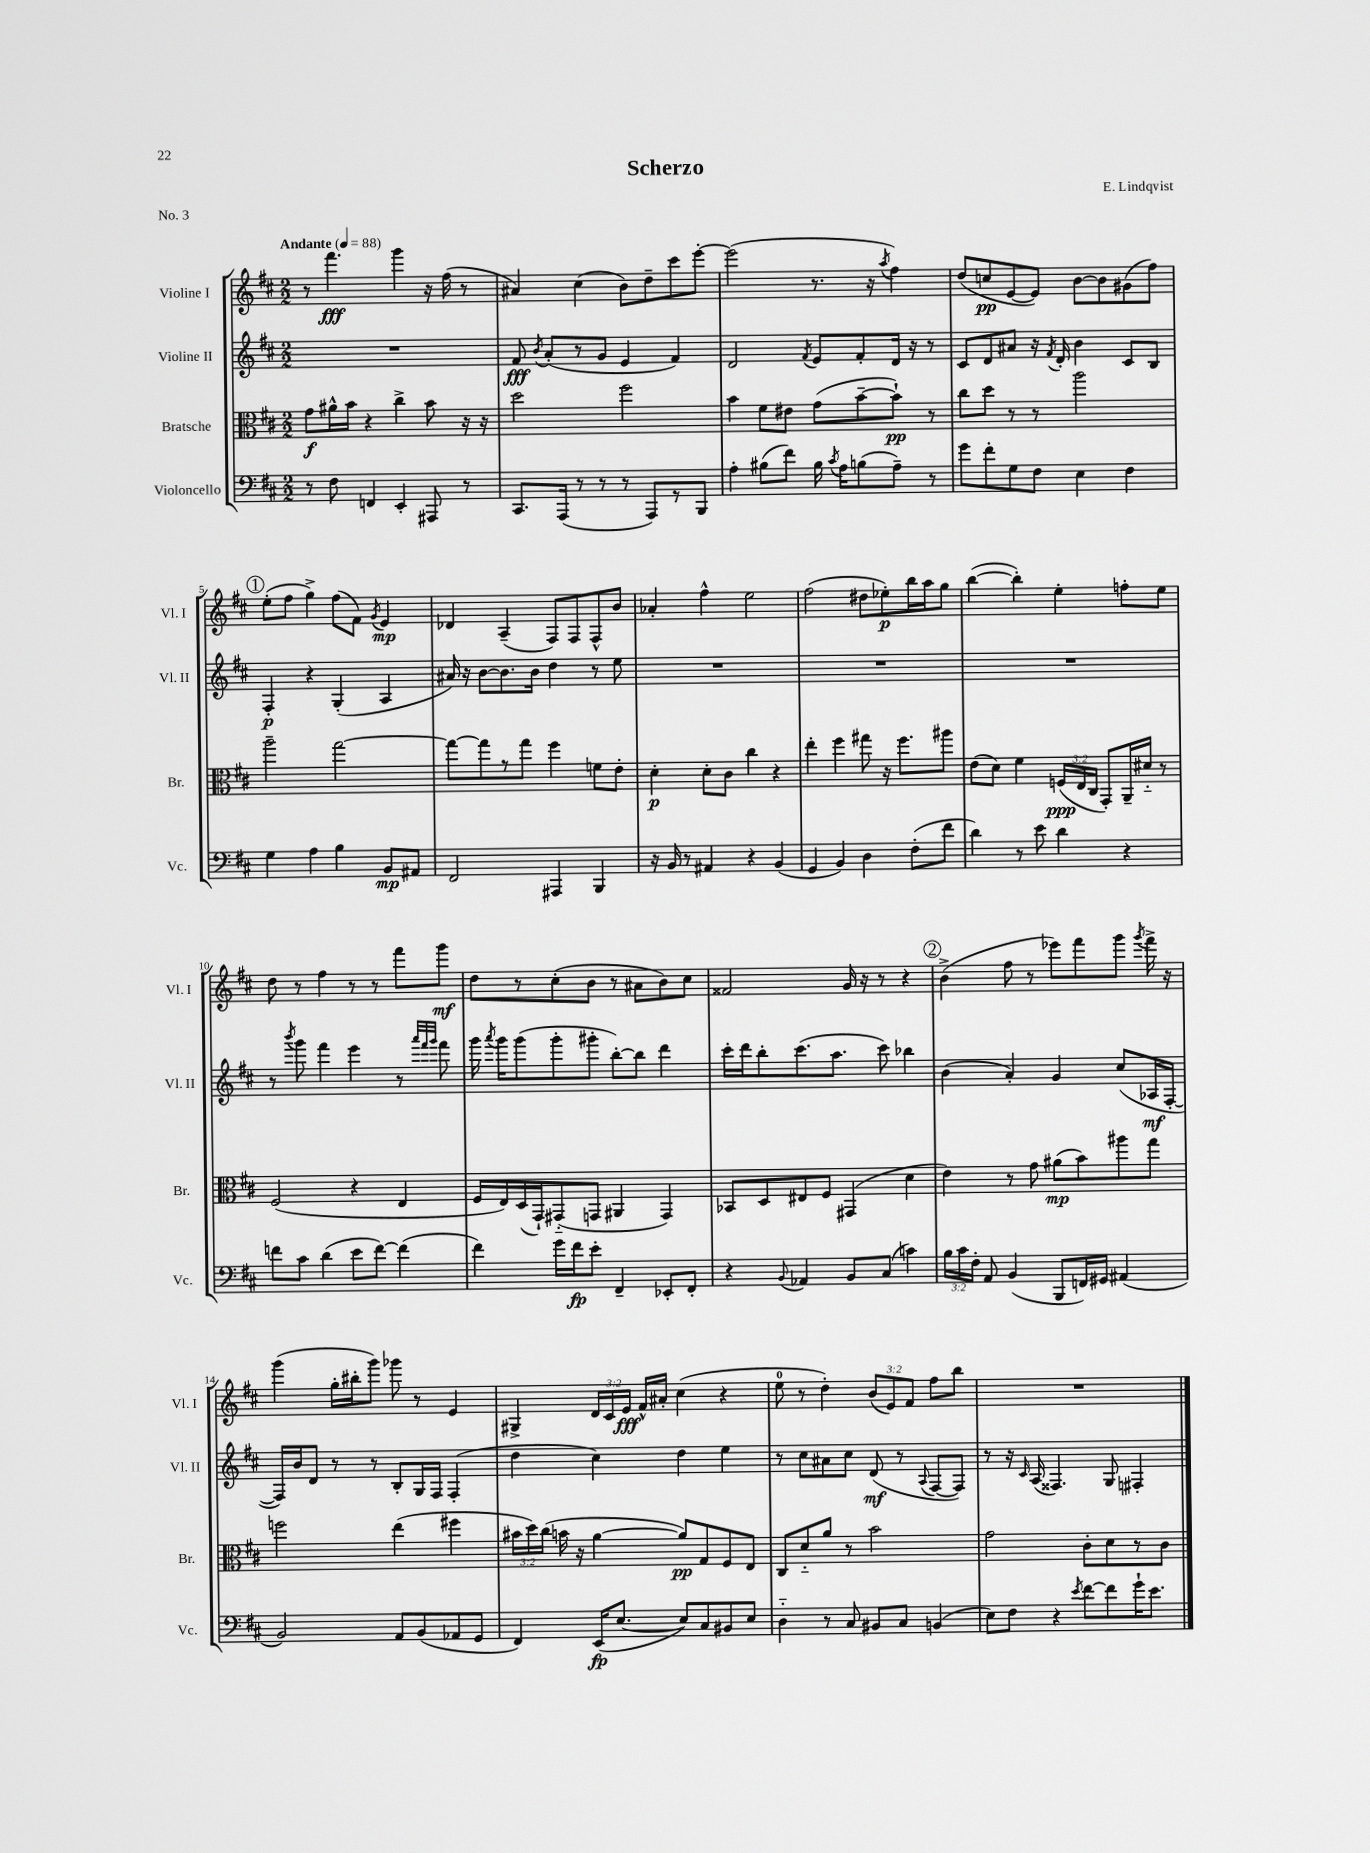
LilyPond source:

\header { title = "Scherzo" composer = "E. Lindqvist" piece = "No. 3" }
<<
\new StaffGroup <<
\new Staff = "s0" \with { instrumentName = "Violine I" shortInstrumentName = "Vl. I" } {
    \clef treble \key d \major \numericTimeSignature \time 2/2 \override Staff.TupletNumber.text = #tuplet-number::calc-fraction-text \tempo "Andante" 4 = 88
    \autoBeamOff r8 fis'''4.\fff g'''4 r16 fis''16( r8 |
    ais'4) cis''4( b'8[) d''8-- cis'''8 e'''8]~-. |
    e'''2( r8. r16 \acciaccatura { a''8 } fis''4) |
    d''8[( c''8\pp e'8~ e'8]) b'8[~ b'8 gis'8( fis''8]) |
    \mark \markup { \circle "1" } e''8[-.( fis''8] g''4->) fis''8[( fis'8]) \acciaccatura { g'8 } e'4\mp |
    des'4 a4--( fis8[) fis8 fis8-^ b'8] |
    aes'4-. fis''4-^ e''2 |
    fis''2( dis''8[ ees''8-.\p) b''16 a''16 g''8] |
    b''4~( b''4-.) e''4-. f''8[-. e''8] |
    d''8 r8 fis''4 r8 r8 fis'''8[ g'''8]\mf |
    d''8[ r8 cis''8-.( b'8] r8 ais'8[ b'8) cis''8] |
    fisis'2 g'16 r16 r8 r4 |
    \mark \markup { \circle "2" } b'4->( fis''8 r8 ees'''8[) fis'''8 g'''8] \acciaccatura { g'''8 } fis'''16-> r16 |
    g'''4( g''16[-. bis''16-. g'''8]) ges'''8 r8 e'4 |
    gis4-> \tuplet 3/2 { d'16[ cis'16 e'16]\fff } fis'16[-^ ais'16]-. cis''4( r4 |
    e''8-0 r8 d''4-.) \tuplet 3/2 { b'8[( e'8) fis'8] } fis''8[ b''8] |
    R1 \bar "|." |
}
\new Staff = "s1" \with { instrumentName = "Violine II" shortInstrumentName = "Vl. II" } {
    \clef treble \key d \major \numericTimeSignature \time 2/2
    \autoBeamOff R1 |
    fis'8\fff \acciaccatura { b'8 } a'8[-.( r8 g'8] e'4 fis'4) |
    d'2 \acciaccatura { fis'8 } e'8[ fis'8-. d'16] r16 r8 |
    cis'8[ d'8 ais'8] r16 \acciaccatura { fis'8 } d'16-. b'4 cis'8[ b8] |
    \mark \markup { \circle "1" } fis4-.\p r4 g4-.( a4 |
    ais'16) r16 b'8[~ b'8. b'16] d''4 r8 e''8 |
    R1 |
    R1 |
    R1 |
    r8 \acciaccatura { b'''8 } g'''8 fis'''4 e'''4 r8 \grace { a'''32[ fis'''32 g'''32] } fis'''8 |
    g'''16 \acciaccatura { a'''8 } g'''16[ g'''8( g'''8-. gis'''8]-. b''8[~-.) b''8] d'''4 |
    cis'''16[-. d'''16 b''8-. cis'''8.( a''8.] cis'''8) bes''4 |
    \mark \markup { \circle "2" } b'4( a'4-.) g'4 cis''8[( aes16\mf fis16]~-. |
    fis16[) b'16 d'8] r8 r8 b8[-. g16 fis16] fis4-.( |
    d''4 cis''4) d''4 e''4 |
    r8 cis''8[ ais'8 cis''8] d'8\mf( r8 \appoggiatura { a8 } fis8[~ fis8]) |
    r8 r16 \grace { cis'16 } a16( fisis4.) g8 fis4-. \bar "|." |
}
\new Staff = "s2" \with { instrumentName = "Bratsche" shortInstrumentName = "Br." } {
    \clef alto \key d \major \numericTimeSignature \time 2/2 \override Staff.TupletNumber.text = #tuplet-number::calc-fraction-text
    \autoBeamOff g'8[\f ais'16-^ b'16] r4 cis''4-> b'8 r16 r16 |
    d''2 fis''2 |
    b'4 fis'8[ eis'8] g'8[( b'8~-- b'8]-!\pp) r8 |
    cis''8[ d''8] r8 r8 a''2 |
    \mark \markup { \circle "1" } a''2-- g''2~ |
    g''8[~ g''8 r8 g''8] fis''4 f'8[ e'8]-. |
    d'4-.\p d'8[-. cis'8] cis''4 r4 |
    e''4-. fis''4 gis''8 r16 fis''8.[ ais''8] |
    e'8[( d'8]) fis'4 \tuplet 3/2 { f16[\ppp( e16 cis16] } g,8[-.) a,16-- dis'16]-_ r8 |
    fis2( r4 e4 |
    fis16[ e16) d16( g,16-!) gis,8-_( g,8] ais,4 g,4) |
    bes,8[ d8 eis8 fis8] gis,4( d'4 |
    \mark \markup { \circle "2" } e'4) r8 g'8 ais'8[\mp( b'8) ais''8 g''8] |
    f''2 e''4( fis''4 |
    \tuplet 3/2 { bis'16[ d''16) cis''16]( } b'16 r16 a'4~ a'8[\pp) g8 fis8 e8] |
    cis8[ d'8-_ a'8] r8 b'2 |
    g'2 cis'8[-. d'8 r8 cis'8] \bar "|." |
}
\new Staff = "s3" \with { instrumentName = "Violoncello" shortInstrumentName = "Vc." } {
    \clef bass \key d \major \numericTimeSignature \time 2/2 \override Staff.TupletNumber.text = #tuplet-number::calc-fraction-text
    \autoBeamOff r8 fis8 f,4 e,4-. ais,,8 r8 |
    cis,8.[ a,,16]( r8 r8 r8 a,,8[) r8 b,,8] |
    a4-. bis8[( fis'8]) bis16 \acciaccatura { cis'8 } a16[ b8( a8]--) r8 |
    g'8[ fis'8-. g8 fis8] e4 fis4 |
    \mark \markup { \circle "1" } g4 a4 b4 b,8[\mp ais,8] |
    fis,2 ais,,4 b,,4 |
    r16 b,16 r8 ais,4 r4 b,4( |
    g,4 b,4) d4 fis8[-.( fis'8] |
    d'4) r8 e'8 d'4 r4 |
    f'8[ cis'8] d'4( e'8[ f'8]~) f'4( |
    fis'4) g'16[ fis'16\fp e'8]-. fis,4-- ees,8[-. fis,8]-. |
    r4 \appoggiatura { b,8 } aes,4 b,8[ cis8]( c'4) |
    \mark \markup { \circle "2" } \tuplet 3/2 { b16[ cis'16 fis16]-. } a,8 b,4( b,,8[ f,16) gis,16] ais,4( |
    b,2) a,8[ b,8( aes,8 g,8] |
    fis,4) e,16[\fp( e8.]~ e8[) cis8 bis,8 e8] |
    d4-_ r8 cis8 bis,8[ cis8] b,4( |
    e8[) fis8] r4 \acciaccatura { e'8 } fis'8[~ fis'8 g'16-! e'8.] \bar "|." |
}
>>
>>
